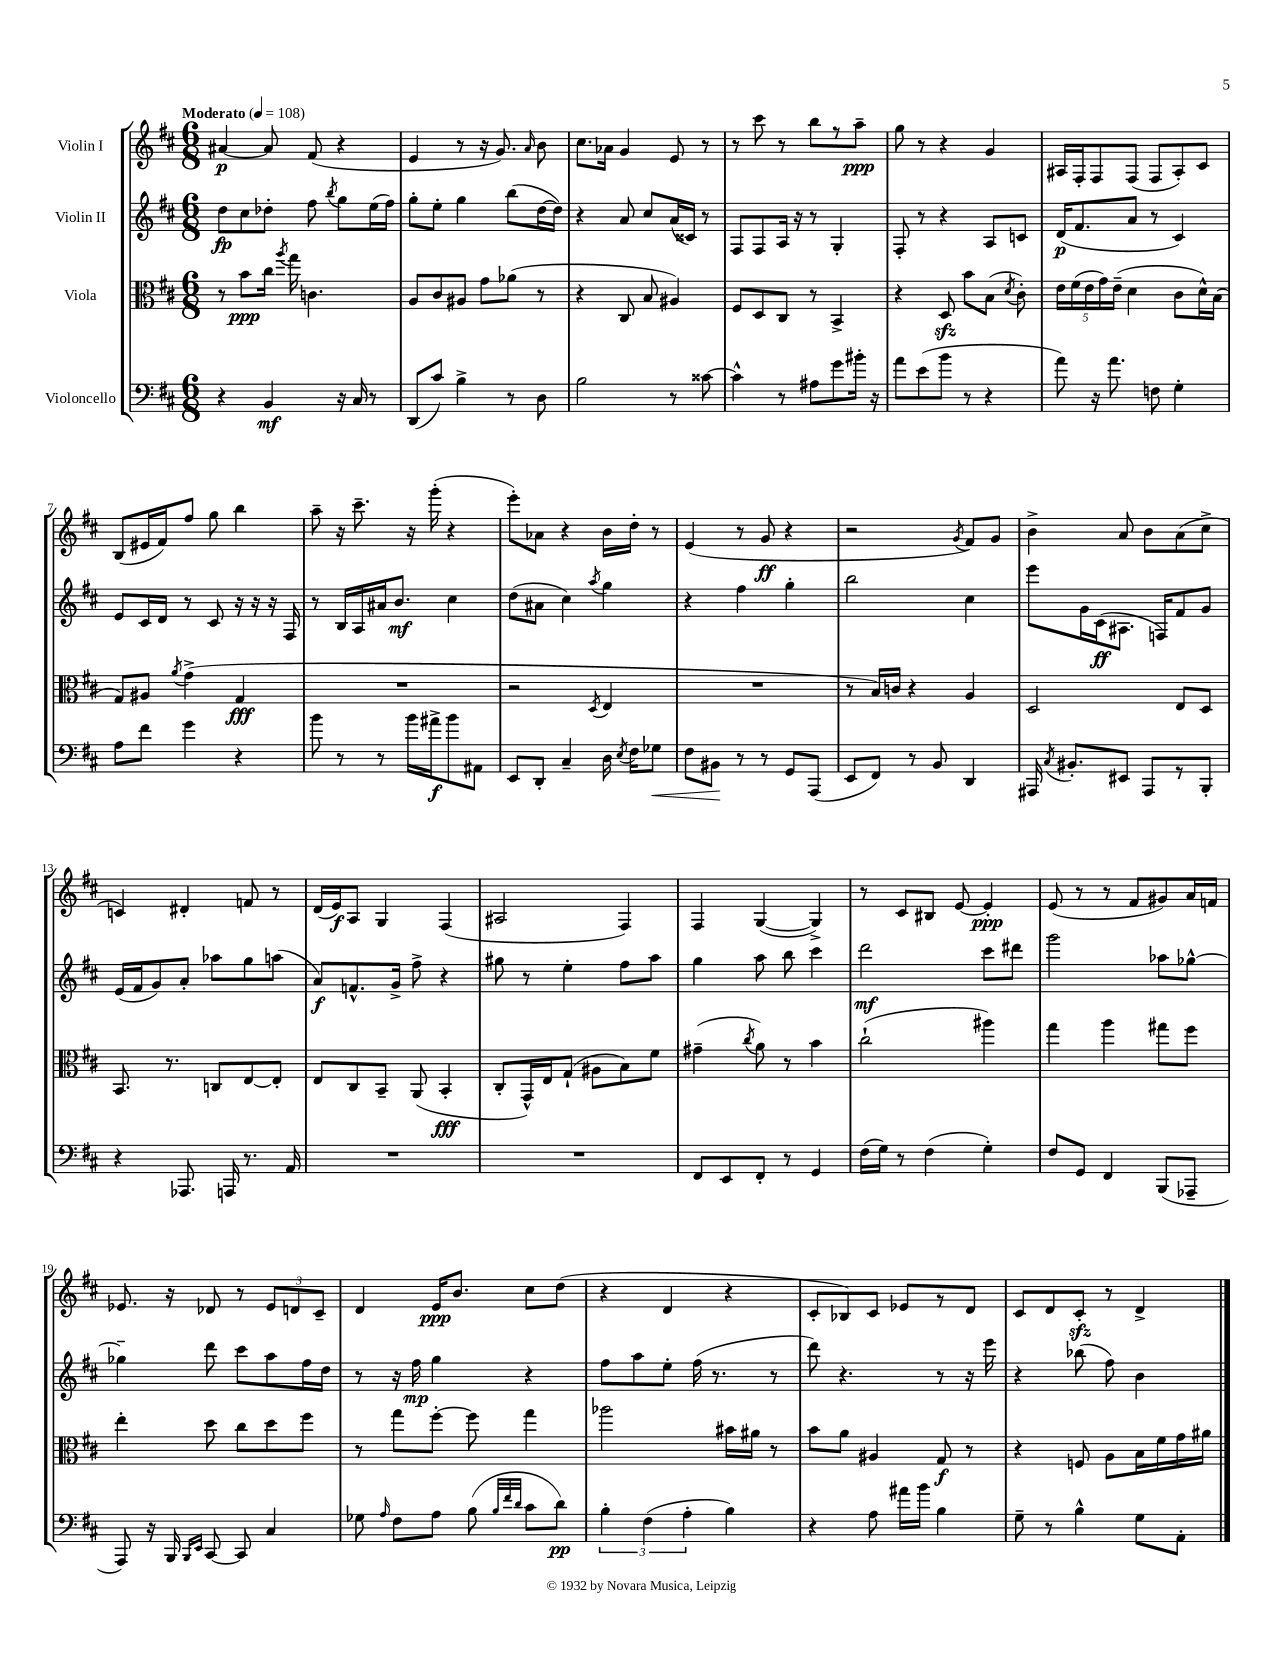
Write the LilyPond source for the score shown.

<<
\new StaffGroup <<
\new Staff = "s0" \with { instrumentName = "Violin I" } {
    \clef treble \key d \major \numericTimeSignature \time 6/8 \tempo "Moderato" 4 = 108
    \autoBeamOff ais'4~\p ais'8 fis'8( r4 |
    e'4 r8 r16 g'8.) \grace { a'16 } b'8 |
    cis''8.[ aes'16] g'4 e'8 r8 |
    r8 cis'''8 r8 b''8[ r8 a''8]--\ppp |
    g''8 r8 r4 g'4 |
    ais16[ fis16-. fis8 fis8]( fis8[ ais8-.) cis'8] |
    b8[( eis'16 fis'16) fis''8] g''8 b''4 |
    a''8-- r16 cis'''8.-- r16 g'''16-.( r4 |
    e'''8[-.) aes'8] r4 b'16[ d''16]-. r8 |
    e'4( r8 g'8\ff r4 |
    r2 \acciaccatura { g'8 } fis'8[) g'8] |
    b'4-> a'8 b'8[ a'8( cis''8]-> |
    c'4) dis'4-. f'8 r8 |
    d'16[( e'16\f) a8] g4 fis4( |
    ais2 fis4) |
    fis4 g4~( g4->) |
    r8 cis'8[ bis8] e'8~ e'4-.\ppp |
    e'8( r8 r8 fis'8[ gis'8) a'16 f'16] |
    ees'8. r16 des'8 r8 \tuplet 3/2 { ees'8[ d'8 cis'8]-- } |
    d'4 e'16[\ppp b'8.] cis''8[ d''8]( |
    r4 d'4 r4 |
    cis'8[-. bes8) cis'8] ees'8[ r8 d'8] |
    cis'8[ d'8 cis'8]-.\sfz r8 d'4-> \bar "|." |
}
\new Staff = "s1" \with { instrumentName = "Violin II" } {
    \clef treble \key d \major \numericTimeSignature \time 6/8
    \autoBeamOff d''8[\fp cis''8 des''8]-. fis''8 \acciaccatura { b''8 } g''8[ e''16( fis''16]) |
    g''8[-. e''8]-. g''4 b''8[( d''16~ d''16]) |
    r4 a'8 cis''8[ a'16( cisis'16]) r8 |
    fis8[ fis8 a16] r16 r8 g4-. |
    fis8-. r8 r4 a8[ c'8] |
    d'16[\p( fis'8. a'8] r8 cis'4) |
    e'8[ cis'16 d'16] r8 cis'8 r16 r16 r16 fis16 |
    r8 b16[ a16 ais'16 b'8.]\mf cis''4 |
    d''8[( ais'8] cis''4) \acciaccatura { a''8 } g''4 |
    r4 fis''4 g''4-. |
    b''2 cis''4 |
    e'''8[ g'16 cis'16\ff( ais8.] f16[) fis'8 g'8] |
    e'16[( fis'16 g'8) a'8]-. aes''8[ g''8 a''8]( |
    a'8[\f) f'8.-^ g'16]-> fis''8-> r4 |
    gis''8 r8 e''4-. fis''8[ a''8] |
    g''4 a''8 b''8 cis'''4 |
    d'''2\mf cis'''8[ dis'''8] |
    g'''2 aes''8[ ges''8]~-^ |
    ges''4-- d'''8 cis'''8[ a''8 fis''16 d''16] |
    r8 r16 fis''16\mp g''4 r4 |
    fis''8[ a''8 e''8]-. fis''16( r8. r8 |
    d'''8) r4. r8 r16 e'''16 |
    r4 bes''8( fis''8) b'4 \bar "|." |
}
\new Staff = "s2" \with { instrumentName = "Viola" } {
    \clef alto \key d \major \numericTimeSignature \time 6/8
    \autoBeamOff r8 b'8[\ppp cis''16] \acciaccatura { a''8 } g''16 c'4. |
    a8[ cis'8 ais8] g'8[ aes'8]( r8 |
    r4 cis8 b8 ais4) |
    fis8[ d8 cis8] r8 b,4-> |
    r4 d8\sfz b'8[ b8]( \acciaccatura { d'8 } cis'8-.) |
    \tuplet 5/4 { e'16[ fis'16( e'16 g'16) e'16]--( } d'4 cis'8[ d'16-^) b16]( |
    g8[) ais8] \acciaccatura { a'8 } g'4->( g4\fff |
    R2. |
    r2 \acciaccatura { d8 } e4 |
    R2. |
    r8 b16[) c'16] r4 a4 |
    d2 e8[ d8] |
    b,8. r8. c8[ e8~ e8]-. |
    e8[ cis8 b,8]-- a,8( b,4-.\fff |
    cis8[-. g,16-^) e16 g8]-!( ais8[ b8) fis'8] |
    gis'4--( \acciaccatura { cis''8 } a'8) r8 b'4 |
    cis''2-!( ais''4) |
    g''4 a''4 gis''8[ fis''8] |
    e''4-. d''8 cis''8[ d''8 fis''8] |
    r8 g''8[ fis''8]~-. fis''8 g''4 |
    aes''2 bis'16[ ais'16] r8 |
    b'8[ a'8] ais4 g8\f r8 |
    r4 f8 a8[ b16 fis'16 g'16 ais'16] \bar "|." |
}
\new Staff = "s3" \with { instrumentName = "Violoncello" } {
    \clef bass \key d \major \numericTimeSignature \time 6/8
    \autoBeamOff r4 b,4\mf r16 cis16 r8 |
    d,8[( cis'8]) b4-> r8 d8 |
    b2 r8 cisis'8~ |
    cisis'4-^ r8 ais8[ g'8 bis'16]-. r16 |
    a'8[ e'8( b'8] r8 r4 |
    a'8) r16 a'8. f8 g4-. |
    a8[ fis'8] g'4 r4 |
    b'8 r8 r8 b'16[ ais'16->\f b'8 ais,8] |
    e,8[ d,8]-. cis4-- d16 \acciaccatura { e8 } fis16[ ges8]\< |
    fis8[ bis,8]\! r8 r8 g,8[ a,,8]( |
    e,8[ fis,8]) r8 b,8 d,4 |
    ais,,16 \acciaccatura { cis8 } bis,8.[-. eis,8] ais,,8[ r8 b,,8]-. |
    r4 aes,,8. a,,16 r8. a,16 |
    R2. |
    R2. |
    fis,8[ e,8 fis,8]-. r8 g,4 |
    fis16[( g16]) r8 fis4( g4-.) |
    fis8[ g,8] fis,4 b,,8[( aes,,8]-- |
    a,,8) r16 b,,16 \grace { b,,16[ e,16] } cis,8~ cis,8 cis4 |
    ges8 \grace { a16 } fis8[ a8] b8( \grace { b32[ fis'32 d'32] } cis'8[ d'8]\pp) |
    \tuplet 3/2 { b4-. fis4( a4-. } b4) |
    r4 a8 ais'16[ b'16] b4 |
    g8-- r8 b4-^ g8[ a,8]-. \bar "|." |
}
>>
>>
